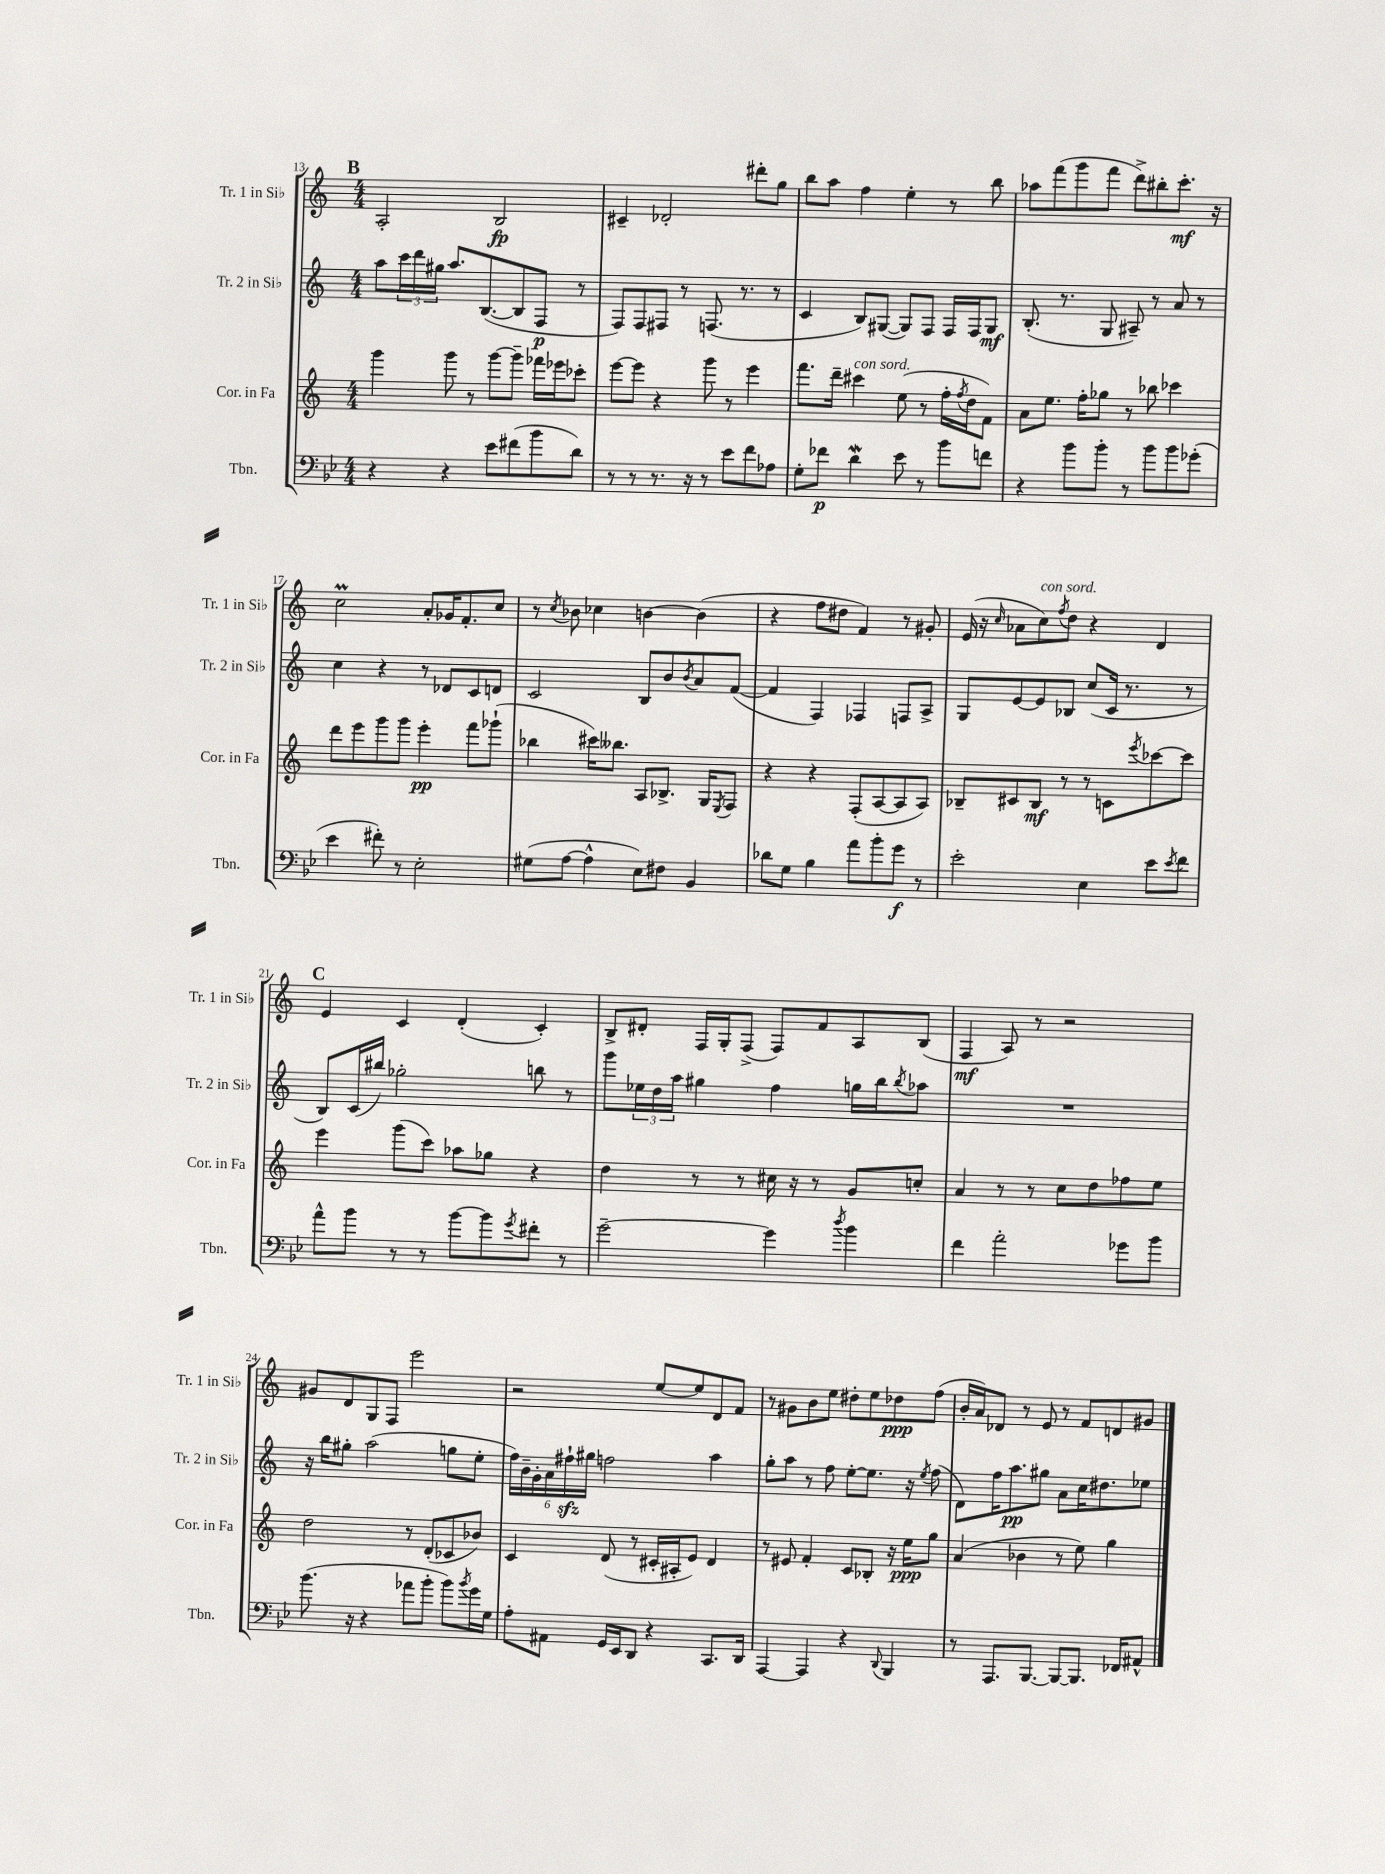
<<
\new StaffGroup <<
\new Staff = "s0" \with { instrumentName = "Tr. 1 in Sib" shortInstrumentName = "Tr. 1 in Sib" } {
    \clef treble \key c \major \numericTimeSignature \time 4/4
    \mark \markup { \bold "B" } a2-. b2\fp |
    cis'4-- des'2-. dis'''8-. g''8 |
    b''8 a''8 f''4 e''4-. r8 b''8 |
    aes''8 f'''8( g'''8 f'''8 d'''8->) bis''8-. c'''8.-.\mf r16 |
    c''2\prall a'8-. ges'16 f'8.-. c''8 |
    r8 \acciaccatura { c''8 } bes'8 ces''4 b'4~ b'4( |
    r4 f''8 dis''8 f'4) r8 gis'8-. |
    e'16( r16 \grace { c''16 } aes'8 c''8^\markup { \italic "con sord." }) \acciaccatura { f''8 } d''8 r4 d'4 |
    \mark \markup { \bold "C" } e'4 c'4 d'4-.( c'4-.) |
    b8-> dis'8-. f16 g16-. f8->( f8) f'8 a8 b8( |
    f4\mf a8) r8 r2 |
    gis'8 d'8 g8 f8 e'''2 |
    r2 e''8~ e''8 d'8 f'8 |
    r8 gis'8 b'8 e''8 dis''8-. e''8 des''8\ppp f''8( |
    b'16-. a'16) des'8 r8 e'8 r8 f'8 d'8 gis'8 \bar "|." |
}
\new Staff = "s1" \with { instrumentName = "Tr. 2 in Sib" shortInstrumentName = "Tr. 2 in Sib" } {
    \clef treble \key c \major \numericTimeSignature \time 4/4
    \mark \markup { \bold "B" } a''8 \tuplet 3/2 { c'''16 d'''16 gis''16 } a''8. b8.~( b8 f8\p r8 |
    f8) f8 fis8 r8 f8.( r8. r8 |
    c'4 b8) gis8~( gis8) f8 f16 f16 gis8\mf |
    b8.-.( r8. g8 ais8--) r8 a'8 r8 |
    c''4 r4 r8 des'8 c'8 d'8 |
    c'2 b8 b'8 \acciaccatura { b'8 } a'8 f'8~( |
    f'4 f4) fes4 f8 a8-> |
    g8 e'8~ e'8 bes8 c''8( c'16 r8. r8 |
    \mark \markup { \bold "C" } b8) c'16( bis''16) ges''2-. b''8 r8 |
    g'''8 \tuplet 3/2 { ees''16 d''16 a''16 } gis''4 f''4 g''16 b''16 \acciaccatura { b''8 } aes''8 |
    R1 |
    r16 b''16 gis''8-. a''2( g''8 e''8-. |
    \tuplet 6/4 { f''16) b'16-- g'16-. a'16 fis''16-!\sfz gis''16 } f''2 a''4 |
    g''8-. a''8 r8 f''8 e''8~-. e''8. r16 \acciaccatura { e''8 } f''8( |
    d'8) f''16 a''8.\pp gis''8 a'8 c''16 dis''8. ees''8 \bar "|." |
}
\new Staff = "s2" \with { instrumentName = "Cor. in Fa" shortInstrumentName = "Cor. in Fa" } {
    \clef treble \key c \major \numericTimeSignature \time 4/4
    \mark \markup { \bold "B" } g'''4 g'''8 r8 g'''8~ g'''8-- fes'''16 ees'''16 ces'''8-. |
    e'''8~ e'''8 r4 g'''8 r8 e'''4 |
    f'''8. d'''16-- cis'''4^\markup { \italic "con sord." } e''8( r8 f''16-. \acciaccatura { f''8 } d''16 f'8) |
    a'8 e''8. f''16-. ges''8 r8 bes''8 ces'''4 |
    d'''8 e'''8 g'''8 g'''8 e'''4-.\pp f'''8 ges'''8-!( |
    bes''4 cis'''16) beses''8. a8 bes8.-> g16 \acciaccatura { e8 } f8 |
    r4 r4 f8-.( a8~ a8 a8) |
    bes8-- cis'8 bes8\mf r8 r8 c'8 \acciaccatura { e'''8 } ces'''8~ ces'''8 |
    \mark \markup { \bold "C" } e'''4 g'''8( c'''8) aes''8 ges''8 r4 |
    d''4 r8 r8 cis''16 r16 r8 g'8 c''8-. |
    a'4 r8 r8 c''8 d''8 fes''8 e''8 |
    d''2 r8 d'8-.( ces'8 bes'8) |
    c'4 d'8( r8 cis'16-. ais16-. e'8) d'4 |
    r8 eis'8 f'4-. c'8 bes8-. r16 e''16\ppp g''8 |
    a'4( bes'4 r8 e''8) g''4 \bar "|." |
}
\new Staff = "s3" \with { instrumentName = "Tbn." shortInstrumentName = "Tbn." } {
    \clef bass \key bes \major \numericTimeSignature \time 4/4
    \mark \markup { \bold "B" } r4 r4 ees'8 fis'8( bes'8 d'8) |
    r8 r8 r8. r16 r8 ees'8 f'8 aes8 |
    g8-. fes'8\p d'4\mordent ees'8 r8 bes'8 f'8 |
    r4 bes'8 bes'8-. r8 bes'8 bes'8 ges'8-.( |
    ees'4 fis'8-.) r8 ees2-. |
    gis8( a8~ a4-^ ees8) fis8 bes,4 |
    des'8 g8 bes4 a'8 bes'8-. g'8\f r8 |
    ees'2-. ees4 ees'8 \acciaccatura { ees'8 } f'8 |
    \mark \markup { \bold "C" } a'8-^ bes'8 r8 r8 bes'8~ bes'8 \acciaccatura { g'8 } fis'8-. r8 |
    g'2~-- g'4 \acciaccatura { d''8 } bes'4 |
    f'4 a'2-. ges'8 bes'8 |
    bes'8.( r16 r4 aes'8 bes'8-. bes'8) \acciaccatura { bes'8 } g'16 g16 |
    a8-. ais,8 g,16 ees,16 d,8 r4 c,8. d,16 |
    a,,4~ a,,4 r4 \appoggiatura { d,8 } bes,,4 |
    r8 a,,8. bes,,8.~ bes,,8~ bes,,8. fes,16 ais,8-^ \bar "|." |
}
>>
>>
\layout { \context { \Score currentBarNumber = #13 } }
